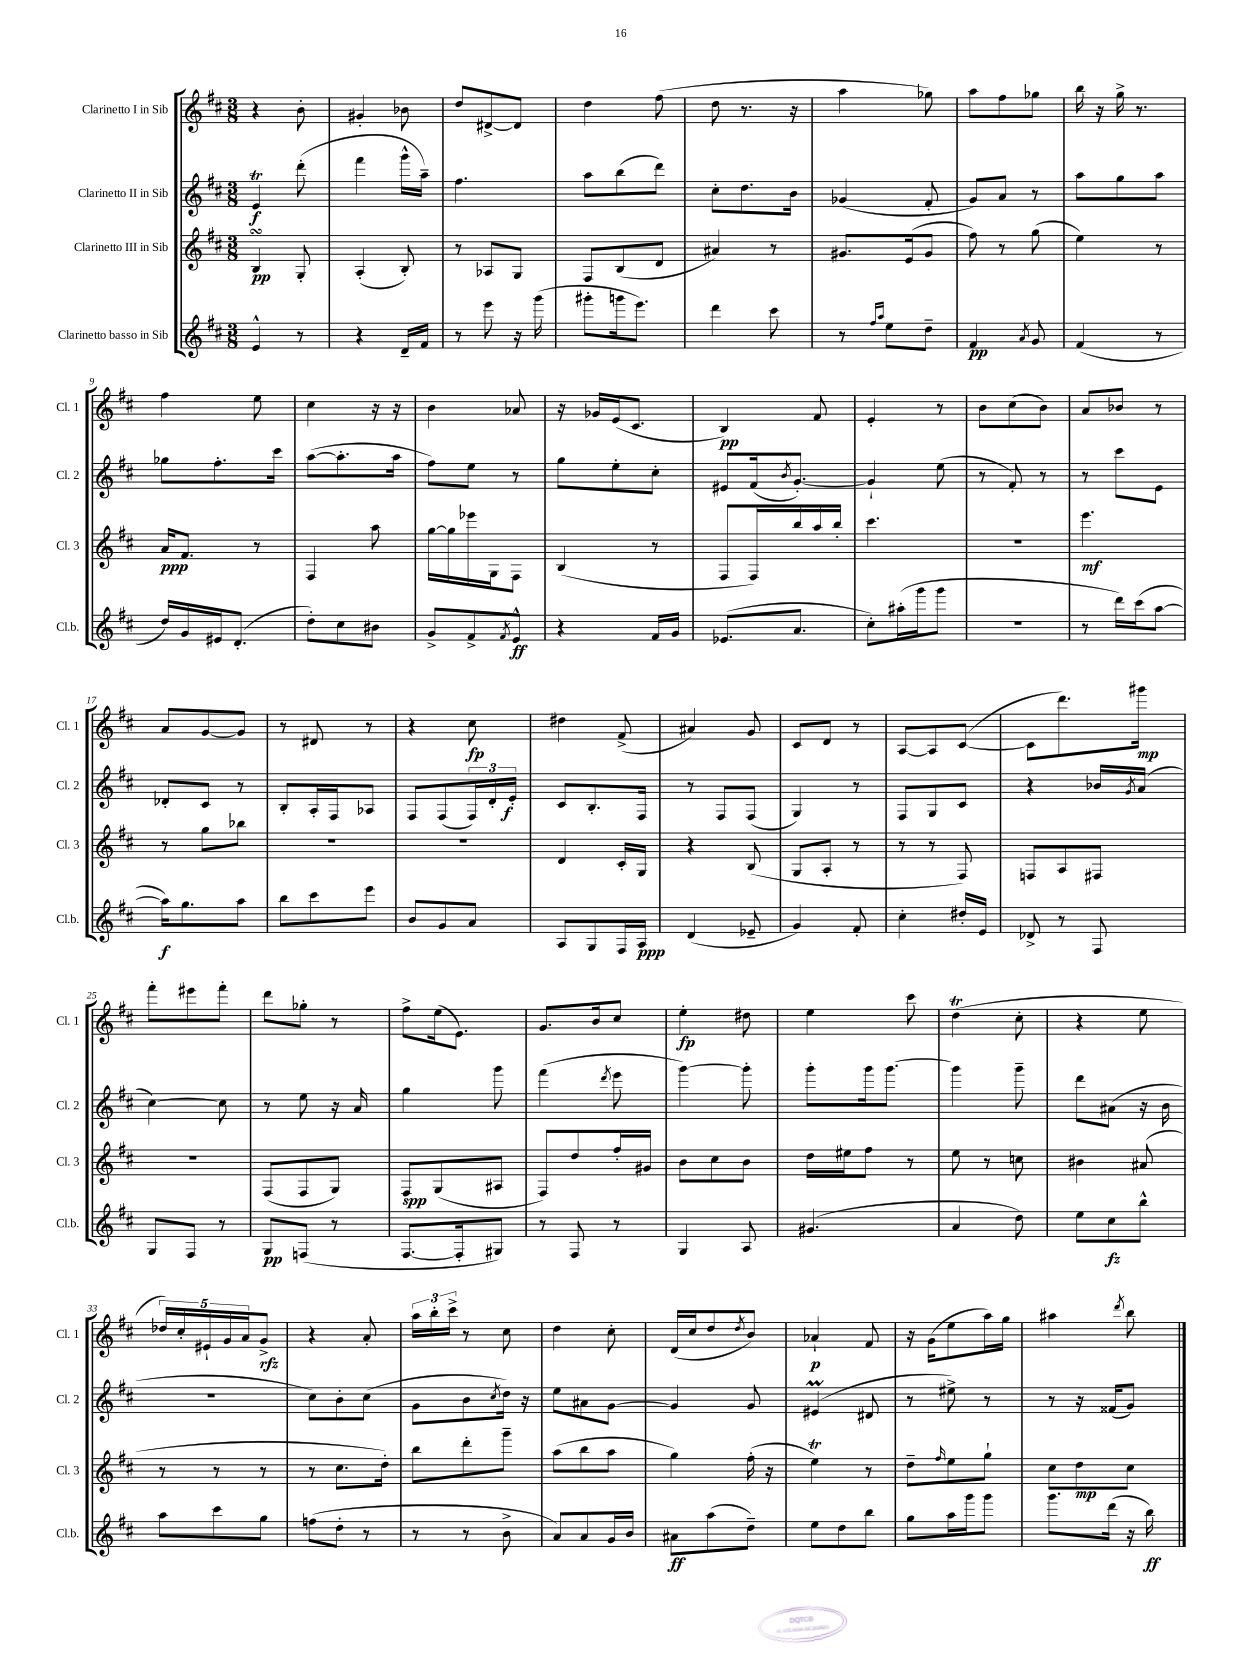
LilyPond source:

<<
\new StaffGroup <<
\new Staff = "s0" \with { instrumentName = "Clarinetto I in Sib" shortInstrumentName = "Cl. 1" } {
    \clef treble \key d \major \numericTimeSignature \time 3/8
    r4 b'8-. |
    gis'4-. bes'8 |
    d''8 dis'8~-> dis'8 |
    d''4 fis''8( |
    d''8 r8. r16 |
    a''4 ges''8) |
    a''8 fis''8 ges''8 |
    b''16 r16 g''16-> r8. |
    fis''4 e''8 |
    cis''4 r16 r16 |
    b'4 aes'8 |
    r16 ges'16 e'16( cis'8. |
    b4\pp) fis'8 |
    e'4-. r8 |
    b'8 cis''8( b'8) |
    a'8 bes'8 r8 |
    a'8 g'8~ g'8 |
    r8 dis'8 r8 |
    r4 cis''8\fp |
    dis''4 fis'8->( |
    ais'4) g'8 |
    cis'8 d'8 r8 |
    a8~ a8 cis'8~( |
    cis'8 d'''8.) gis'''16\mp |
    fis'''8-. eis'''8 fis'''8-. |
    d'''8 ges''8-. r8 |
    fis''8-> e''16( e'8.) |
    g'8. b'16 cis''8 |
    e''4-.\fp dis''8 |
    e''4 cis'''8 |
    d''4\trill( cis''8-. |
    r4 e''8 |
    \tuplet 5/4 { des''16) cis''16-. eis'16-! g'16 a'16 } g'8->\rfz |
    r4 a'8-. |
    \tuplet 3/2 { a''16 b''16-. cis'''16-> } r8 cis''8 |
    d''4 cis''8-. |
    d'16( cis''16 d''8 \acciaccatura { d''8 } b'8) |
    aes'4-!\p fis'8 |
    r16 g'16( e''8 a''16) g''16 |
    ais''4 \acciaccatura { d'''8 } b''8 \bar "|." |
}
\new Staff = "s1" \with { instrumentName = "Clarinetto II in Sib" shortInstrumentName = "Cl. 2" } {
    \clef treble \key d \major \numericTimeSignature \time 3/8
    e'4\trill\f d'''8-.( |
    fis'''4 g'''16-^ a''16--) |
    fis''4. |
    a''8 b''8( d'''8) |
    cis''8-. d''8. b'16 |
    ges'4( fis'8-. |
    g'8) a'8 r8 |
    a''8 g''8 a''8 |
    ges''8 fis''8.-. cis'''16 |
    a''8~( a''8.-. a''16 |
    fis''8) e''8 r8 |
    g''8 e''8-. cis''8-. |
    eis'8 fis'16( \acciaccatura { b'8 } g'8.~-.) |
    g'4-! e''8( |
    r8 fis'8-.) r8 |
    r8 cis'''8 e'8 |
    des'8-. cis'8 r8 |
    b8-. a16-. fis16 aes8 |
    fis8 fis8( \tuplet 3/2 { fis16) d'16-. e'16-.\f } |
    cis'8 b8.-. fis16 |
    r8 fis8 fis8( |
    g4) r8 |
    fis8 g8 cis'8 |
    r4 bes'16 \acciaccatura { g'8 } a'16( |
    cis''4~) cis''8 |
    r8 e''8 r16 a'16 |
    g''4 g'''8 |
    fis'''4( \acciaccatura { d'''8 } e'''8 |
    g'''4~) g'''8-. |
    g'''8-. g'''16 g'''8.~ |
    g'''4 g'''8-- |
    d'''8 ais'8( r16 b'16 |
    r4. |
    cis''8) b'8-. cis''8( |
    g'8 b'8 \acciaccatura { cis''8 } d''16) r16 |
    e''8 ais'8 g'8~ |
    g'4 g'8 |
    eis'4\prall( dis'8 |
    r8 eis''8->) r8 |
    r8 r16 fisis'16( g'8) \bar "|." |
}
\new Staff = "s2" \with { instrumentName = "Clarinetto III in Sib" shortInstrumentName = "Cl. 3" } {
    \clef treble \key d \major \numericTimeSignature \time 3/8
    b4\turn\pp g8-. |
    a4-.( b8-.) |
    r8 aes8 g8 |
    fis8 b8( d'8 |
    ais'4) r8 |
    gis'8. e'16( gis'8 |
    fis''8) r8 g''8( |
    e''4) r8 |
    a'16\ppp fis'8. r8 |
    fis4 a''8 |
    g''16~ g''16 ees'''16 g16 fis8 |
    b4( r8 |
    fis8 fis16) b''16 a''16 b''16-. |
    cis'''4. |
    R4. |
    e'''4.\mf |
    r8 g''8 bes''8 |
    R4. |
    R4. |
    d'4 cis'16-. g16 |
    r4 b8( |
    g8 a8-. r8 |
    r8 r8 fis8) |
    f8 a8 fis8 |
    R4. |
    fis8( fis8 g8) |
    fis8\spp g8( ais8 |
    fis8) d''8 fis''16-. gis'16 |
    b'8 cis''8 b'8 |
    d''16 eis''16 fis''8 r8 |
    e''8 r8 c''8 |
    bis'4 ais'8( |
    r8 r8 r8 |
    r8 cis''8. d''16-.) |
    b''8 d'''8-. g'''8-- |
    a''8( b''8 a''8 |
    g''4) fis''16-.( r16 |
    e''4\trill) r8 |
    d''8-- \grace { fis''16 } e''8 g''8-! |
    cis''8 d''8\mp cis''8 \bar "|." |
}
\new Staff = "s3" \with { instrumentName = "Clarinetto basso in Sib" shortInstrumentName = "Cl.b." } {
    \clef treble \key d \major \numericTimeSignature \time 3/8
    e'4-^ r8 |
    r4 d'16-- fis'16 |
    r8 e'''8 r16 g'''16( |
    gis'''8-. g'''16 e'''8.) |
    d'''4 cis'''8 |
    r8 \grace { fis''16 a''16 } e''8 d''8-- |
    fis'4\pp \acciaccatura { a'8 } g'8 |
    fis'4( r8 |
    d''16) g'16 eis'16 d'8.-.( |
    d''8-.) cis''8 bis'8 |
    g'8-> fis'8-> \acciaccatura { fis'8 } e'8-^\ff |
    r4 fis'16 g'16 |
    ees'8.( a'8. |
    cis''8-.) ais''16-.( g'''16 g'''8 |
    R4. |
    r8 d'''16) cis'''16( a''8~ |
    a''16\f) g''8. a''8 |
    b''8 cis'''8 e'''8 |
    b'8 g'8 a'8 |
    a8 g8 fis16 a16\ppp |
    d'4( ees'8-- |
    g'4) fis'8-. |
    cis''4-. dis''16-. e'16 |
    des'8-> r8 fis8 |
    g8 fis8 r8 |
    g8\pp f8( r8 |
    fis8.~ fis16-. gis8) |
    r8 fis8 r8 |
    g4 a8 |
    gis'4.( |
    a'4 d''8) |
    e''8 cis''8\fz b''8-^ |
    a''8 cis'''8 g''8 |
    f''8( d''8-. r8 |
    r8 r8 b'8-> |
    a'8) a'8 g'16 b'16 |
    ais'8\ff a''8( d''8--) |
    e''8 d''8 b''8 |
    g''8 a''16 g'''16 g'''8 |
    g'''8. d'''16( r16 b''16\ff) \bar "|." |
}
>>
>>
